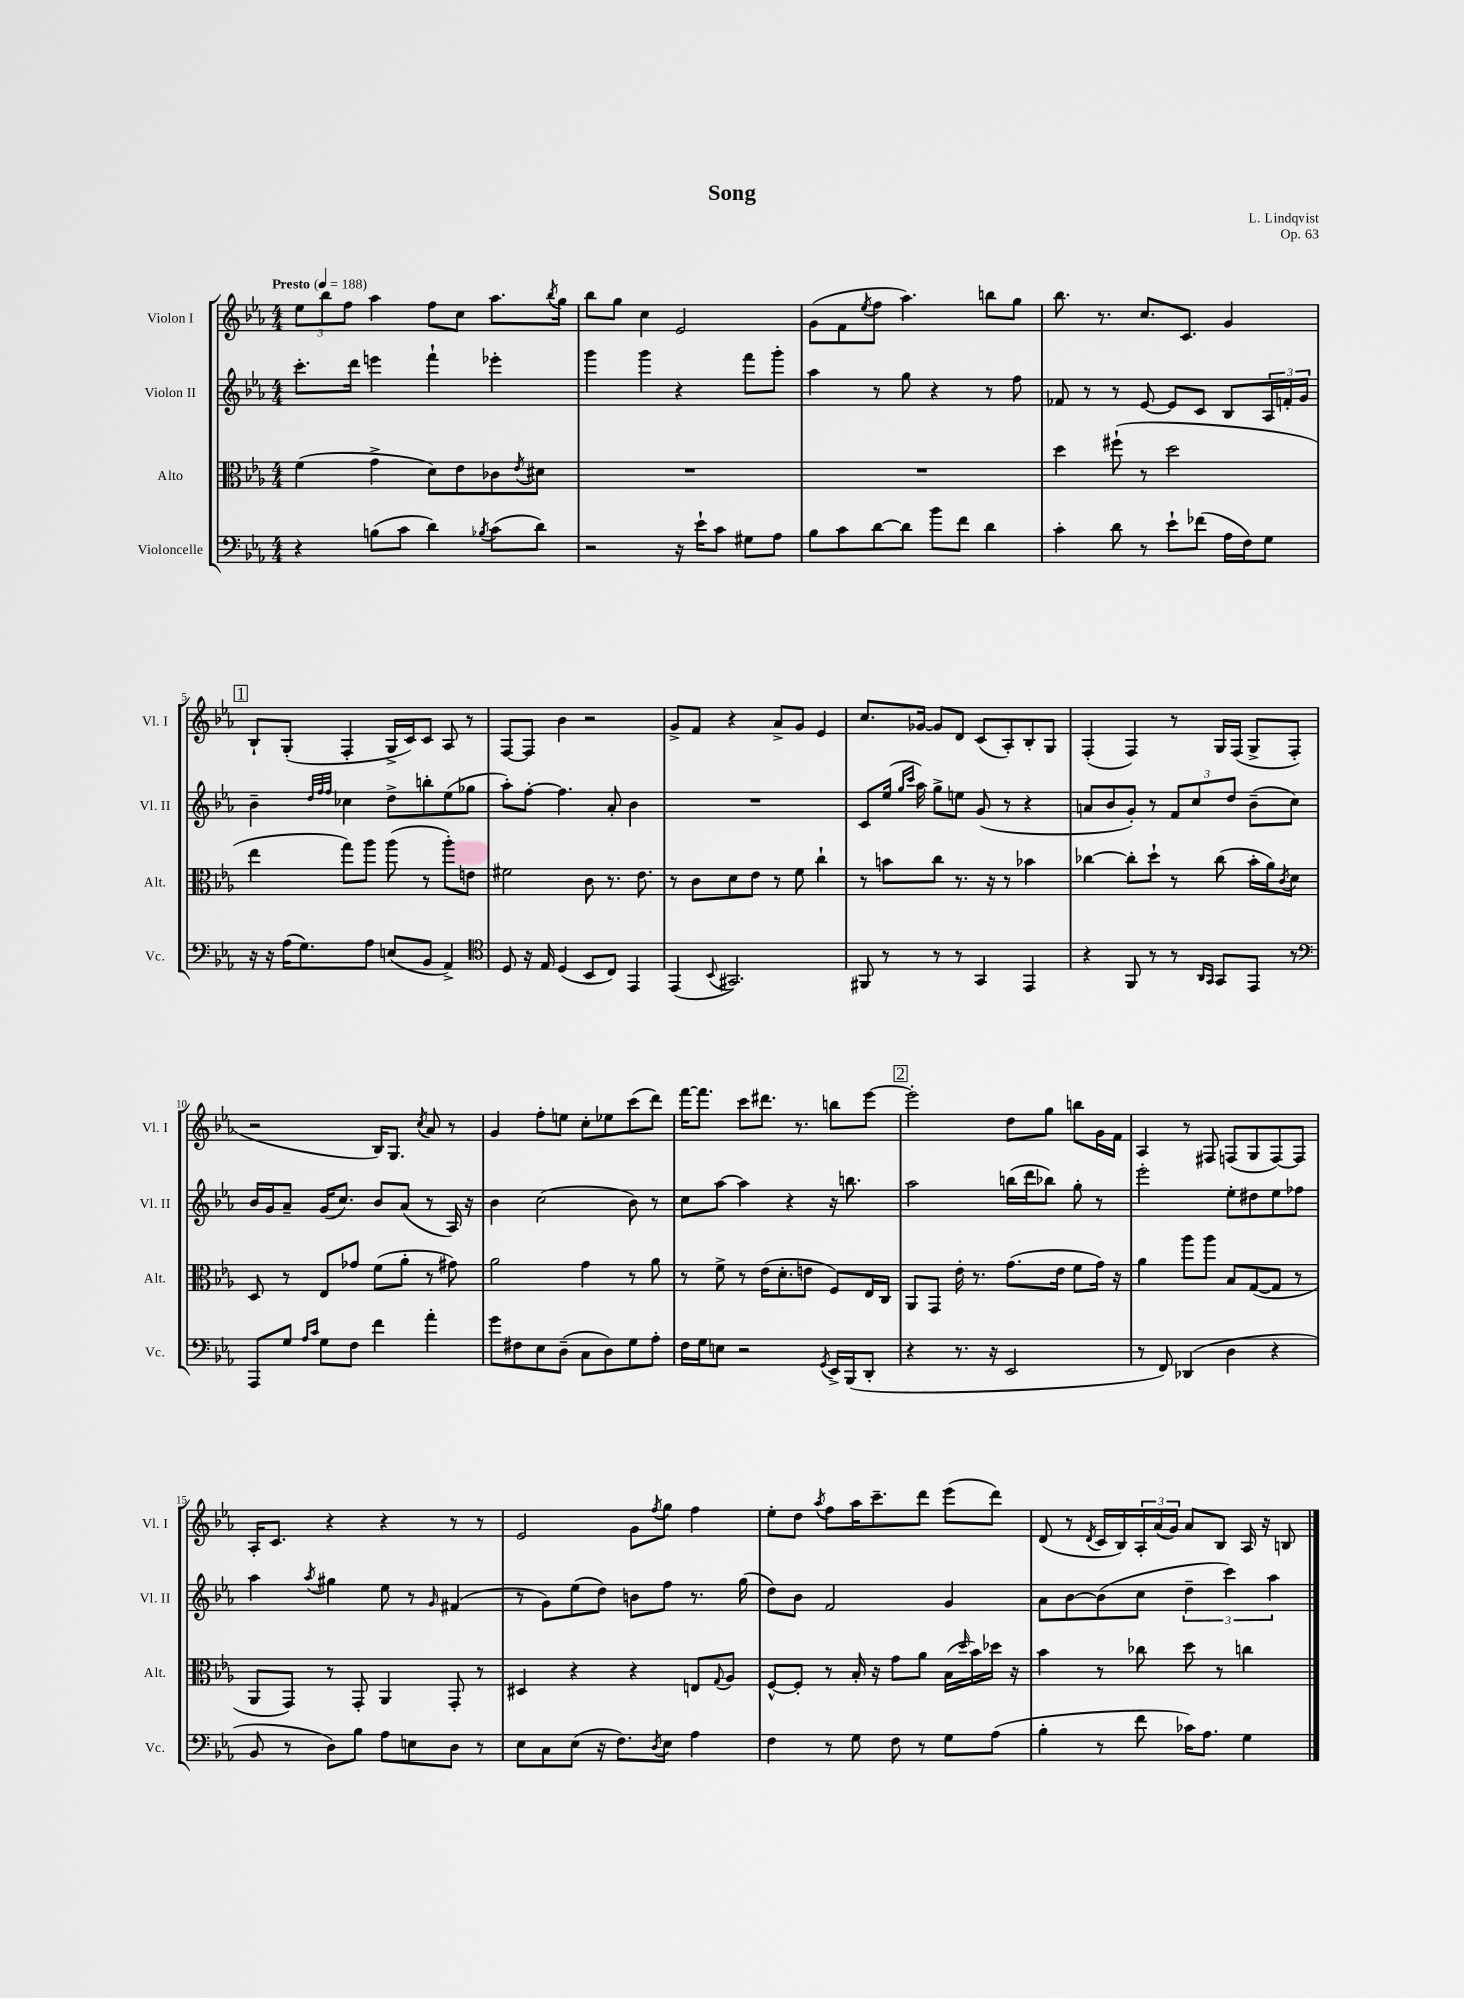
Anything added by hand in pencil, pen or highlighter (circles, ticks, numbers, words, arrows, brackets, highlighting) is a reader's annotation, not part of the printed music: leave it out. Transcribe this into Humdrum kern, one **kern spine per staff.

**kern	**kern	**kern	**kern
*staff4	*staff3	*staff2	*staff1
*clefF4	*clefC3	*clefG2	*clefG2
*k[b-e-a-]	*k[b-e-a-]	*k[b-e-a-]	*k[b-e-a-]
*M4/4	*M4/4	*M4/4	*M4/4
*MM188	*MM188	*MM188	*MM188
4r	(4f	8.ccc'	12ee-
.	.	.	12bb-
.	.	.	12ff
.	.	16ddd	.
(8B	4g^	4eee	4aa-
8c	.	.	.
4d)	8d)	4fff`	8ff
.	8e-	.	8cc
8qB-	.	.	.
(8c	8c-	4eee-'	8.aa-
.	8qe-	.	.
8d)	8d#	.	.
.	.	.	8qbb-
.	.	.	16gg
=	=	=	=
2r	1r	4ggg	8bb-
.	.	.	8gg
.	.	4ggg	4cc
16r	.	4r	2e-
16e-`	.	.	.
8c	.	.	.
8G#	.	8fff	.
8A-	.	8ggg'	.
=	=	=	=
8B-	1r	4aa-	(8g
8c	.	.	8f
.	.	.	8qee-
[8d	.	8r	8ff
8d]	.	8gg	4.aa-)
8b-	.	4r	.
8f	.	.	.
4d	.	8r	8bb
.	.	8ff	8gg
=	=	=	=
4c'	4dd	8f-	8.bb-
.	.	8r	.
.	.	.	8.r
8d	(8ff#`	8r	.
8r	8r	[8e-	8.cc
8e-`	2dd	8e-]	.
.	.	.	8.c
(8f-	.	8c	.
16A-	.	8B-	4g
16F)	.	.	.
8G	.	24A-	.
.	.	24f'	.
.	.	24g	.
=	=	=	=
16r	4ee-	4b-~	8B-`
16r	.	.	.
(16A-	.	.	(8G'
8.G)	.	.	.
.	.	32qqdd	.
.	.	32qqff	.
.	.	32qqff	.
.	8gg)	4cc-	4F'
8A-	8aa-	.	.
(8E	(8aa-	8dd^	16G^
.	.	.	16c)
8BB-	8r	8bb'	8c
4AA-^)	8aa-')	(8ee-	8A-
.	8e	8gg-	8r
=	=	=	=
*clefC4	*	*	*
8D	2f#	8aa-')	[8F
16r	.	[8ff'	8F]
16E-	.	.	.
(4D	.	4.ff]	4b-
8BB-	8c	.	2r
8C)	8.r	8a-'	.
4EE-	.	4b-	.
.	8.e-	.	.
=	=	=	=
(4EE-	8r	1r	8g^
.	8c	.	8f
8qqBB-	.	.	.
2.GG#)	8d	.	4r
.	8e-	.	.
.	8r	.	8a-^
.	8f	.	8g
.	4cc`	.	4e-
=	=	=	=
8FF#	8r	8c	8.cc
8r	8b	(16ee-	.
.	.	16qqgg	.
.	.	16qqccc	.
.	.	16aa-)	[16g-
8r	8cc	8gg^	8g-]
8r	8.r	8ee	8d
4GG	.	(8g	(8c
.	16r	.	.
.	8r	8r	8A-')
4EE-	4b-	4r	8B-'
.	.	.	8G
=	=	=	=
4r	[4cc-	8a	(4F'
.	.	8b-	.
8FF	8cc-']	8g')	4F)
8r	8dd`	8r	.
8r	8r	12f	8r
.	.	12cc	.
16qqAA-	.	.	.
16qqGG	.	.	.
8GG	(8cc-	.	16G
.	.	12dd	.
.	.	.	(16F
8EE-	16b-'	(8b-~	8G^
.	16a-)	.	.
.	8qc	.	.
8r	8d	8cc)	8F'
=	=	=	=
*clefF4	*	*	*
8AAA-	8D	16b-	2r
.	.	16g	.
8G	8r	8a-~	.
16qqA-	.	.	.
16qqc	.	.	.
8G	8E-	(16g	.
.	.	8.cc)	.
8F	8g-	.	.
4f	(8f	8b-	16B-)
.	.	.	8.G
.	8a-'	(8a-	.
.	.	.	8qcc
4a-'	8r	8r	8a-
.	8g#)	16A-)	8r
.	.	16r	.
=	=	=	=
8g	2a-	4b-	4g
8F#	.	.	.
8E-	.	(2cc	8ff'
(8D~	.	.	8ee
8C	4g	.	8cc'
8D)	.	.	8ee-
8G	8r	8b-)	(8ccc
8A-'	8a-	8r	8ddd)
=	=	=	=
16F	8r	8cc	[16fff
16G	.	.	8.fff]
8E	8f^	[8aa-	.
2r	8r	4aa-]	8ccc
.	(16e-	.	8.ddd#
.	8.d'	.	.
.	.	4r	.
.	.	.	8.r
.	8e	.	.
8qGG	.	.	.
16EE-^	8F)	16r	8bb
(16BBB-	.	8.bb	.
8DD'	16E-	.	[8eee-
.	16C	.	.
=	=	=	=
4r	8AA-	2aa-	2eee-']
.	8GG	.	.
8.r	16e-'	.	.
.	8.r	.	.
16r	.	.	.
2EE-	(8.g	(16bb	8dd
.	.	16ddd	.
.	.	8bb-)	8gg
.	16e-	.	.
.	8f	8gg'	8bb
.	16g)	8r	16g
.	16r	.	16f
=	=	=	=
8r	4a-	2eee-'	4A-
8FF)	.	.	.
(4DD-	8aa-	.	8r
.	8aa-	.	8F#
4D	8B-	8ee-'	(8F
.	([8G	8dd#	8G
4r	8G]	8ee-	[8F)
.	8r	8ff-	8F]
=	=	=	=
8BB-	8AA-	4aa-	16A-'
.	.	.	8.c
8r	8GG)	.	.
.	.	8qaa-	.
8D)	8r	4gg#	4r
8B-	8GG'	.	.
8A-	4AA-	8ee-	4r
8E	.	8r	.
.	.	16qqg	.
8D	8GG'	(4f#	8r
8r	8r	.	8r
=	=	=	=
8E-	4D#	8r	2e-
8C	.	8g)	.
(8E-	4r	(8ee-	.
16r	.	8dd)	.
8.F)	.	.	.
.	4r	8b	8g
8qD	.	.	8qff
8E-	.	8ff	8gg
4A-	8E	8.r	4ff
.	8qqG	.	.
.	8A-	.	.
.	.	(16gg	.
=	=	=	=
4F	[8F^^	8dd)	8ee-'
.	8F']	8b-	8dd
.	.	.	8qaa-
8r	8r	2f	8ff
8G	16B-'	.	16aa-
.	16r	.	8.ccc~
8F	8g	.	.
8r	8a-	.	8ddd
8G	(16B-	4g	(8eee-
.	16qqdd	.	.
.	16b-)	.	.
(8A-	16dd-	.	8ddd)
.	16r	.	.
=	=	=	=
4B-'	4b-	8a-	(8d
.	.	[8b-	8r
.	.	.	8qd
8r	8r	(8b-]	16c
.	.	.	16B-)
8f	8cc-	8cc	24A-'
.	.	.	(24a-
.	.	.	24g)
16c-)	8dd	6dd~	8a-
8.A-	.	.	.
.	8r	.	8B-
.	.	6ccc)	.
4G	4cc	.	16A-
.	.	.	16r
.	.	6aa-	.
.	.	.	8B
==	==	==	==
*-	*-	*-	*-
